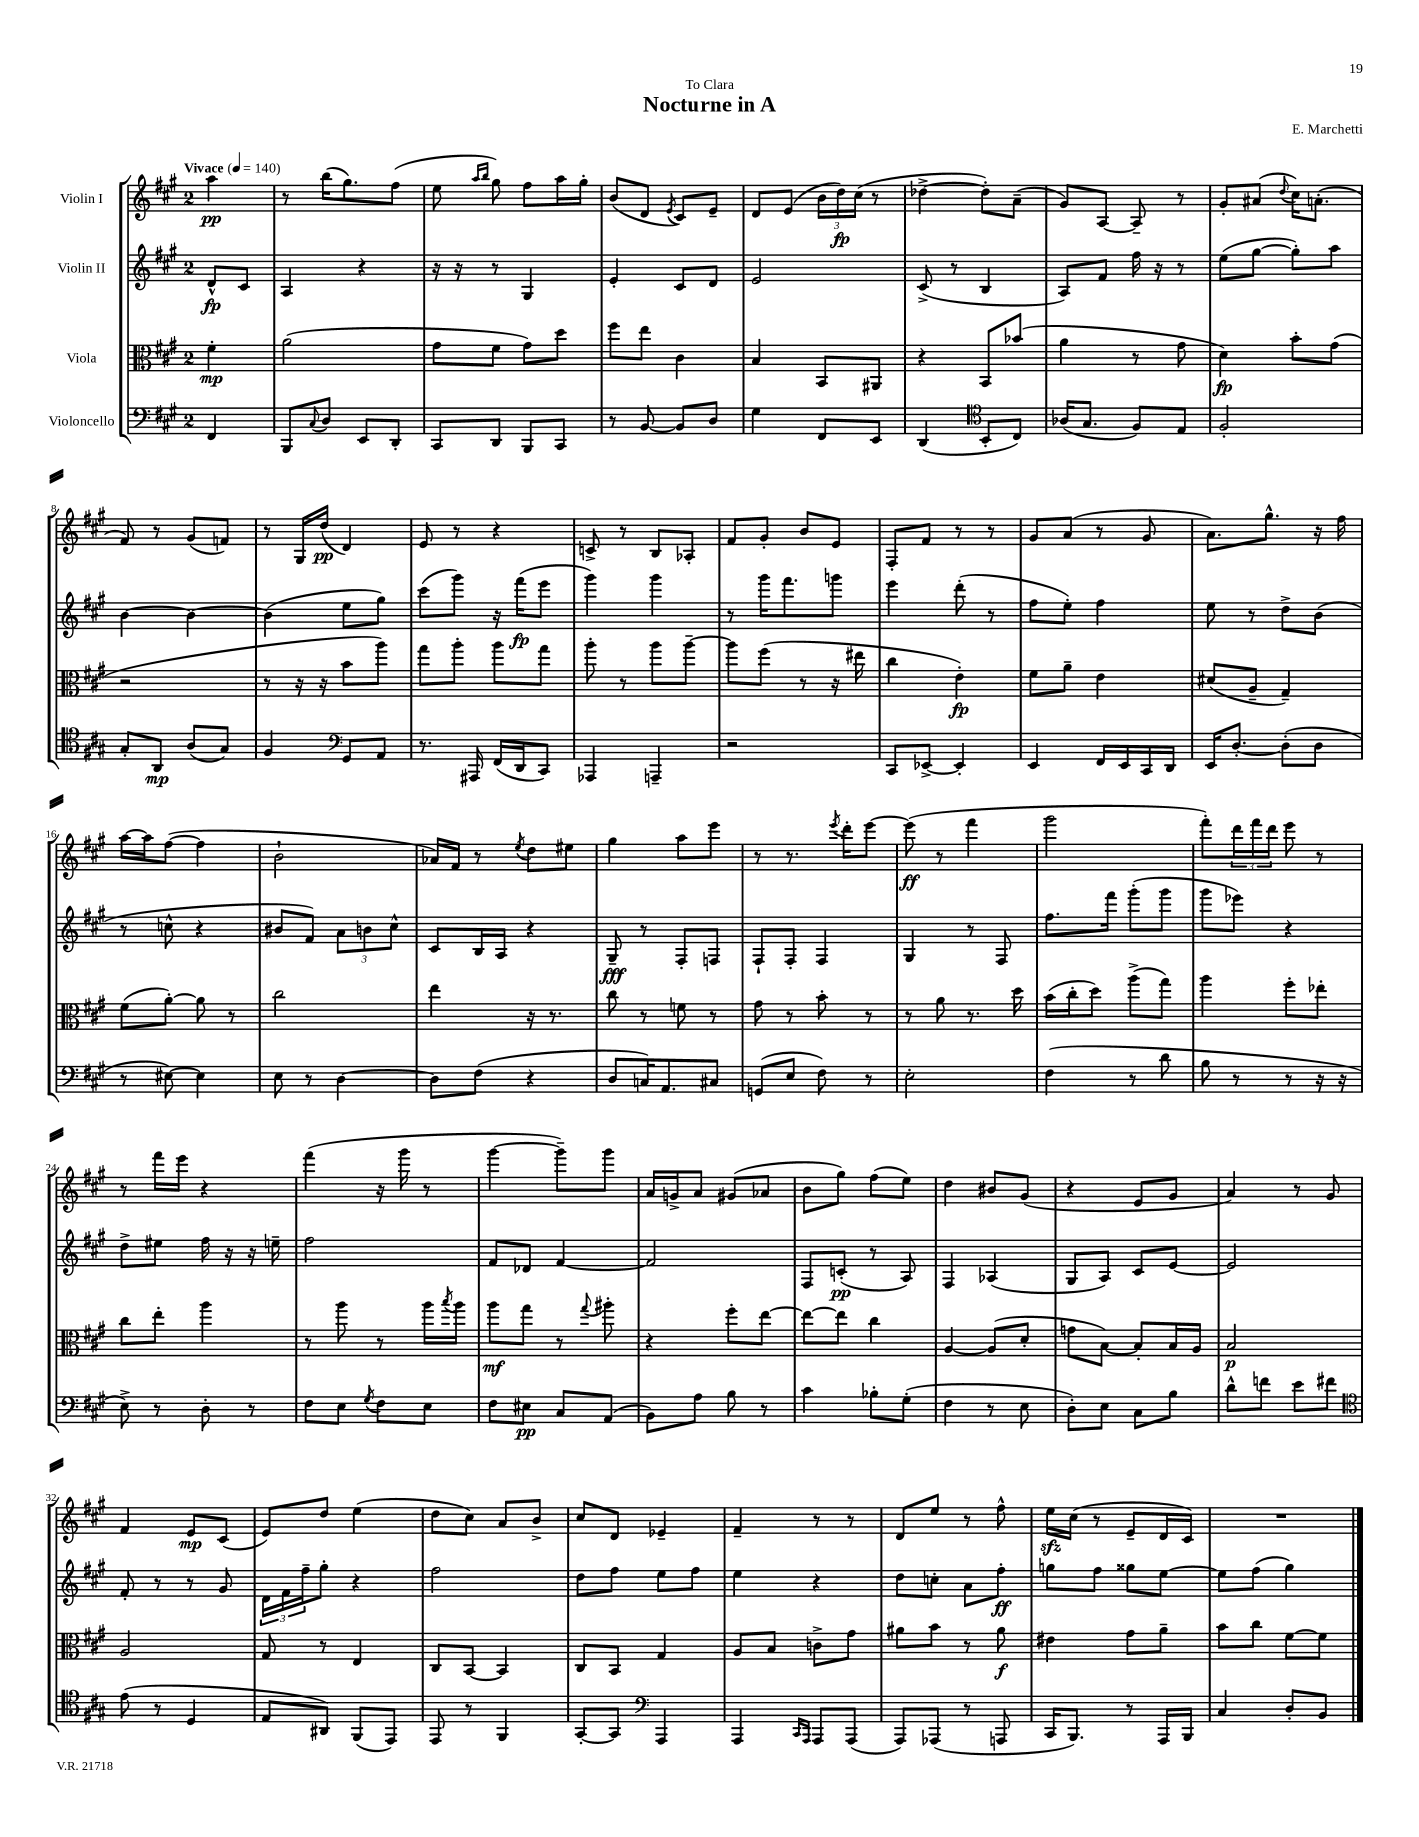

**kern	**dynam	**kern	**dynam	**kern	**dynam	**kern	**dynam
*part4	*part4	*part3	*part3	*part2	*part2	*part1	*part1
*staff4	*staff4	*staff3	*staff3	*staff2	*staff2	*staff1	*staff1
*I"Violoncello	*	*I"Viola	*	*I"Violin II	*	*I"Violin I	*
*clefF4	*	*clefC3	*	*clefG2	*	*clefG2	*
*k[f#c#g#]	*	*k[f#c#g#]	*	*k[f#c#g#]	*	*k[f#c#g#]	*
*M2/4	*	*M2/4	*	*M2/4	*	*M2/4	*
*MM140	*	*MM140	*	*MM140	*	*MM140	*
=	=	=	=	=	=	=	=
!	!	!	!	!	!	!LO:TX:a:B:t=Vivace	!
4FF#/	.	4f#'\	mp	8d^^/L	fp	4aa\	pp
.	.	.	.	8c#/J	.	.	.
=1	=1	=1	=1	=1	=1	=1	=1
8BBB/L	.	(2a\	.	4A/	.	8r	.
8qqC#/	.	.	.	.	.	.	.
8D/J	.	.	.	.	.	(16bb\KL	.
.	.	.	.	.	.	8.gg#\)	.
8EE/L	.	.	.	4r	.	.	.
8DD'/J	.	.	.	.	.	(8ff#\J	.
=2	=2	=2	=2	=2	=2	=2	=2
8CC#/L	.	8g#\L	.	16r	.	8ee\	.
.	.	.	.	16r	.	.	.
.	.	.	.	.	.	16qqaa/LL	.
.	.	.	.	.	.	16qqbb/JJ	.
8DD/J	.	8f#\J	.	8r	.	8gg#\)	.
8BBB/L	.	8g#\L)	.	4G#/	.	8ff#\L	.
8CC#/J	.	8dd\J	.	.	.	16aa\L	.
.	.	.	.	.	.	16gg#'\JJ	.
=3	=3	=3	=3	=3	=3	=3	=3
8r	.	8ff#\L	.	4e'/	.	(8b/L	.
[8BB/	.	8ee\J	.	.	.	8d/J	.
.	.	.	.	.	.	8qe/	.
8BB/L]	.	4c#\	.	8c#/L	.	8c#/L)	.
8D/J	.	.	.	8d/J	.	8e~/J	.
=4	=4	=4	=4	=4	=4	=4	=4
4G#\	.	4B/	.	2e/	.	8d/L	.
.	.	.	.	.	.	(8e/J	.
8FF#/L	.	8BB/L	.	.	.	24b\LL	.
.	.	.	.	.	.	24dd\)	fp
.	.	.	.	.	.	(24cc#\JJ	.
8EE/J	.	8AA#X/J	.	.	.	8r	.
=5	=5	=5	=5	=5	=5	=5	=5
(4DD/	.	4r	.	(8c#^/	.	[4dd-X^\	.
.	.	.	.	8r	.	.	.
*clefC4	*	*	*	*	*	*	*
8BB'/L	.	8BB/L	.	4B/	.	8dd-'\L])	.
8C#/J)	.	(8b-X/J	.	.	.	(8a~\J	.
=6	=6	=6	=6	=6	=6	=6	=6
(16A-X/KL	.	4a\	.	8A/L)	.	8g#/L)	.
8.G#/J	.	.	.	.	.	.	.
.	.	.	.	8f#/J	.	[8A/J	.
8F#/L)	.	8r	.	16ff#\	.	8A~/]	.
.	.	.	.	16r	.	.	.
8E/J	.	8g#\	.	8r	.	8r	.
=7	=7	=7	=7	=7	=7	=7	=7
2F#'/	.	4d\)	fp	(8ee\L	.	8g#'/L	.
.	.	.	.	[8gg#\J	.	(8a#X/J	.
.	.	.	.	.	.	8qqdd/	.
.	.	8b'\L	.	8gg#'\L])	.	16cc#\KL)	.
.	.	.	.	.	.	(8.an'\J	.
.	.	(8g#\J	.	8aa\J	.	.	.
!!LO:LB:g=z
=8	=8	=8	=8	=8	=8	=8	=8
8G#'/L	.	2r	.	[4b\	.	8f#/)	.
8AA/J	mp	.	.	.	.	8r	.
(8A/L	.	.	.	4b\_	.	(8g#/L	.
8G#/J)	.	.	.	.	.	8fn/J)	.
=9	=9	=9	=9	=9	=9	=9	=9
4F#/	.	8r	.	(4b\]	.	8r	.
.	.	16r	.	.	.	16G#/LL	.
.	.	16r	.	.	.	(16dd/JJ	pp
*clefF4	*	*	*	*	*	*	*
8GG#/L	.	8b\L	.	8ee\L	.	4d/)	.
8AA/J	.	8aa\J)	.	8gg#\J)	.	.	.
=10	=10	=10	=10	=10	=10	=10	=10
8.r	.	8gg#\L	.	(8ccc#\L	.	8e/	.
.	.	8aa'\J	.	8ggg#\J)	.	8r	.
16AAA#X/	.	.	.	.	.	.	.
(16FF#/LL	.	8aa\L	.	16r	.	4r	.
16DD/J	.	.	.	(16fff#\KL	fp	.	.
8CC#/J)	.	8gg#\J	.	8eee\J	.	.	.
=11	=11	=11	=11	=11	=11	=11	=11
4AAA-X/	.	8aa'\	.	4ggg#\)	.	8cn^/	.
.	.	8r	.	.	.	8r	.
4AAAn~/	.	8aa\L	.	4ggg#\	.	8B/L	.
.	.	[8aa~\J	.	.	.	8A-X'/J	.
=12	=12	=12	=12	=12	=12	=12	=12
2r	.	8aa\L]	.	8r	.	8f#/L	.
.	.	(8ff#\J	.	16ggg#\KL	.	8g#'/J	.
.	.	.	.	8.fff#\	.	.	.
.	.	8r	.	.	.	8b/L	.
.	.	16r	.	8gggn\J	.	8e/J	.
.	.	16ee#X\	.	.	.	.	.
=13	=13	=13	=13	=13	=13	=13	=13
8CC#/L	.	4cc#\	.	4eee\	.	8F#'/L	.
[8EE-X^/J	.	.	.	.	.	8f#/J	.
4EE-'/]	.	4e'\)	fp	(8ddd'\	.	8r	.
.	.	.	.	8r	.	8r	.
=14	=14	=14	=14	=14	=14	=14	=14
4EE/	.	8f#\L	.	8ff#\L	.	8g#/L	.
.	.	8a~\J	.	8ee'\J)	.	(8a/J	.
16FF#/LL	.	4e\	.	4ff#\	.	8r	.
16EE/	.	.	.	.	.	.	.
16CC#/	.	.	.	.	.	8g#/	.
16DD/JJ	.	.	.	.	.	.	.
=15	=15	=15	=15	=15	=15	=15	=15
16EE/KL	.	(8d#X/L	.	8ee\	.	8.a\L)	.
[8.D'/J	.	.	.	.	.	.	.
.	.	8A~/J	.	8r	.	.	.
.	.	.	.	.	.	8.gg#^^\J	.
(8D'\L]	.	4G#~/)	.	8dd^\L	.	.	.
8D\J	.	.	.	(8b\J	.	16r	.
.	.	.	.	.	.	16ff#\	.
!!LO:LB:g=z
=16	=16	=16	=16	=16	=16	=16	=16
8r	.	(8f#\L	.	8r	.	[16aa\LL	.
.	.	.	.	.	.	16aa\J]	.
[8E#X\)	.	[8a'\J)	.	8ccn^^\	.	([8ff#\J	.
4E#\]	.	8a\]	.	4r	.	4ff#\]	.
.	.	8r	.	.	.	.	.
=17	=17	=17	=17	=17	=17	=17	=17
8E\	.	2cc#\	.	8b#X/L	.	2b`\	.
8r	.	.	.	8f#/J)	.	.	.
[4D\	.	.	.	12a\L	.	.	.
.	.	.	.	12bn\	.	.	.
.	.	.	.	12cc#^^\J	.	.	.
=18	=18	=18	=18	=18	=18	=18	=18
8D\L]	.	4ee\	.	8c#/L	.	16a-X/LL)	.
.	.	.	.	.	.	16f#/JJ	.
(8F#\J	.	.	.	16B/L	.	8r	.
.	.	.	.	16A/JJ	.	.	.
.	.	.	.	.	.	8qee/	.
4r	.	16r	.	4r	.	8dd\L	.
.	.	8.r	.	.	.	.	.
.	.	.	.	.	.	8ee#X\J	.
=19	=19	=19	=19	=19	=19	=19	=19
8D/L	.	8cc#\	.	8G#~/	fff	4gg#\	.
16Cn/K)	.	8r	.	8r	.	.	.
8.AA/	.	.	.	.	.	.	.
.	.	8fn\	.	8F#'/L	.	8aa\L	.
8C#X/J	.	8r	.	8Fn/J	.	8eee\J	.
=20	=20	=20	=20	=20	=20	=20	=20
(8GGn/L	.	8g#\	.	8F#`/L	.	8r	.
8E/J	.	8r	.	8F#'/J	.	8.r	.
8F#\)	.	8b'\	.	4F#/	.	.	.
.	.	.	.	.	.	8qeee/	.
.	.	.	.	.	.	16ddd'\KL	.
8r	.	8r	.	.	.	[8eee\J	.
=21	=21	=21	=21	=21	=21	=21	=21
2E'\	.	8r	.	4G#/	.	(8eee\]	ff
.	.	8a\	.	.	.	8r	.
.	.	8.r	.	8r	.	4fff#\	.
.	.	.	.	8F#/	.	.	.
.	.	16dd\	.	.	.	.	.
=22	=22	=22	=22	=22	=22	=22	=22
(4F#\	.	(16b\LL	.	8.ff#\L	.	2ggg#\	.
.	.	16cc#'\J	.	.	.	.	.
.	.	8dd\J)	.	.	.	.	.
.	.	.	.	16fff#\Jk	.	.	.
8r	.	(8aa^\L	.	(8ggg#'\L	.	.	.
8d\	.	8gg#\J)	.	8ggg#\J	.	.	.
=23	=23	=23	=23	=23	=23	=23	=23
8B\	.	4aa\	.	8ggg#\L	.	8fff#'\L)	.
8r	.	.	.	8eee-X\J)	.	24ddd\L	.
.	.	.	.	.	.	24fff#\	.
.	.	.	.	.	.	24ddd\JJ	.
8r	.	8ff#'\L	.	4r	.	8eee\	.
16r	.	8ee-X'\J	.	.	.	8r	.
16r	.	.	.	.	.	.	.
!!LO:LB:g=z
=24	=24	=24	=24	=24	=24	=24	=24
8E^\)	.	8cc#\L	.	8dd^\L	.	8r	.
8r	.	8ee'\J	.	8ee#X\J	.	16fff#\LL	.
.	.	.	.	.	.	16eee\JJ	.
8D'\	.	4aa\	.	16ff#\	.	4r	.
.	.	.	.	16r	.	.	.
8r	.	.	.	16r	.	.	.
.	.	.	.	16een~\	.	.	.
=25	=25	=25	=25	=25	=25	=25	=25
8F#\L	.	8r	.	2ff#\	.	(4fff#\	.
8E\J	.	8aa\	.	.	.	.	.
8qG#/	.	.	.	.	.	.	.
8F#\L	.	8r	.	.	.	16r	.
.	.	.	.	.	.	16ggg#\	.
8E\J	.	16aa\LL	.	.	.	8r	.
.	.	8qbb/	.	.	.	.	.
.	.	16aa\JJ	.	.	.	.	.
=26	=26	=26	=26	=26	=26	=26	=26
8F#\L	.	8aa\L	mf	8f#/L	.	[4ggg#\	.
8E#X\J	pp	8gg#\J	.	8d-X/J	.	.	.
8C#/L	.	8r	.	[4f#/	.	8ggg#~\L])	.
.	.	8qqgg#/	.	.	.	.	.
(8AA/J	.	8aa#X'\	.	.	.	8ggg#\J	.
=27	=27	=27	=27	=27	=27	=27	=27
8BB\L)	.	4r	.	2f#/]	.	16a/LL	.
.	.	.	.	.	.	16gn^/J	.
8A\J	.	.	.	.	.	8a/J	.
8B\	.	8ff#'\L	.	.	.	(8g#X/L	.
8r	.	[8ee\J	.	.	.	8a-X/J	.
=28	=28	=28	=28	=28	=28	=28	=28
4c#\	.	8ee\L_	.	8F#/L	.	8b\L	.
.	.	8ee\J]	.	(8cn'/J	pp	8gg#\J)	.
8B-X'\L	.	4cc#\	.	8r	.	(8ff#\L	.
(8G#'\J	.	.	.	8A/)	.	8ee\J)	.
=29	=29	=29	=29	=29	=29	=29	=29
4F#\	.	[4A/	.	4F#/	.	4dd\	.
8r	.	(8A/L]	.	(4A-X/	.	8b#X/L	.
8E\	.	8d'/J	.	.	.	(8g#/J	.
=30	=30	=30	=30	=30	=30	=30	=30
8D'\L)	.	8gn\L	.	8G#/L	.	4r	.
8E\J	.	[8B\J)	.	8A/J)	.	.	.
8C#\L	.	8B'/L]	.	8c#/L	.	8e/L	.
8B\J	.	16B/L	.	[8e/J	.	8g#/J	.
.	.	16A/JJ	.	.	.	.	.
=31	=31	=31	=31	=31	=31	=31	=31
8d^^\L	.	2B/	p	2e/]	.	4a/)	.
8fn\J	.	.	.	.	.	.	.
8e\L	.	.	.	.	.	8r	.
8f#X\J	.	.	.	.	.	8g#/	.
!!LO:LB:g=z
=32	=32	=32	=32	=32	=32	=32	=32
*clefC4	*	*	*	*	*	*	*
(8e\	.	2A/	.	8f#'/	.	4f#/	.
8r	.	.	.	8r	.	.	.
4D/	.	.	.	8r	.	8e/L	mp
.	.	.	.	8g#/	.	(8c#/J	.
=33	=33	=33	=33	=33	=33	=33	=33
8E/L	.	8G#/	.	24d\LL	.	8e/L)	.
.	.	.	.	24f#\	.	.	.
.	.	.	.	24ff#~\J	.	.	.
8AA#X/J)	.	8r	.	8gg#'\J	.	8dd/J	.
(8FF#/L	.	4E/	.	4r	.	(4ee\	.
8EE/J)	.	.	.	.	.	.	.
=34	=34	=34	=34	=34	=34	=34	=34
8EE/	.	8C#/L	.	2ff#\	.	8dd\L	.
8r	.	[8BB/J	.	.	.	8cc#\J)	.
4FF#/	.	4BB/]	.	.	.	8a/L	.
.	.	.	.	.	.	8b^/J	.
=35	=35	=35	=35	=35	=35	=35	=35
[8GG#'/L	.	8C#/L	.	8dd\L	.	8cc#/L	.
8GG#/J]	.	8BB/J	.	8ff#\J	.	8d/J	.
*clefF4	*	*	*	*	*	*	*
4AAA/	.	4G#/	.	8ee\L	.	4e-X~/	.
.	.	.	.	8ff#\J	.	.	.
=36	=36	=36	=36	=36	=36	=36	=36
4AAA/	.	8A/L	.	4ee\	.	4f#~/	.
.	.	8B/J	.	.	.	.	.
16qqCC#/LL	.	.	.	.	.	.	.
16qqAAA/JJ	.	.	.	.	.	.	.
8AAA/L	.	8cn^\L	.	4r	.	8r	.
(8AAA/J	.	8g#\J	.	.	.	8r	.
=37	=37	=37	=37	=37	=37	=37	=37
8AAA/L)	.	8a#X\L	.	8dd\L	.	8d/L	.
(8AAA-X/J	.	8b\J	.	8ccn'\J	.	8ee/J	.
8r	.	8r	.	8a\L	.	8r	.
8AAAn/	.	8a#\	f	8ff#'\J	ff	8ff#^^\	.
=38	=38	=38	=38	=38	=38	=38	=38
16CC#/KL	.	4e#X\	.	8ggn\L	.	16eezz\LL	.
8.BBB/J)	.	.	.	.	.	(16cc#\JJ	.
.	.	.	.	8ff#\J	.	8r	.
8r	.	8g#\L	.	8gg##X\L	.	8e~/L	.
16AAA/LL	.	8a~\J	.	[8ee\J	.	16d/L	.
16BBB/JJ	.	.	.	.	.	16c#/JJ)	.
=39	=39	=39	=39	=39	=39	=39	=39
4C#/	.	8b\L	.	8ee\L]	.	2r	.
.	.	8cc#\J	.	(8ff#\J	.	.	.
8D'/L	.	[8f#\L	.	4gg#\)	.	.	.
8BB/J	.	8f#\J]	.	.	.	.	.
==	==	==	==	==	==	==	==
*-	*-	*-	*-	*-	*-	*-	*-
